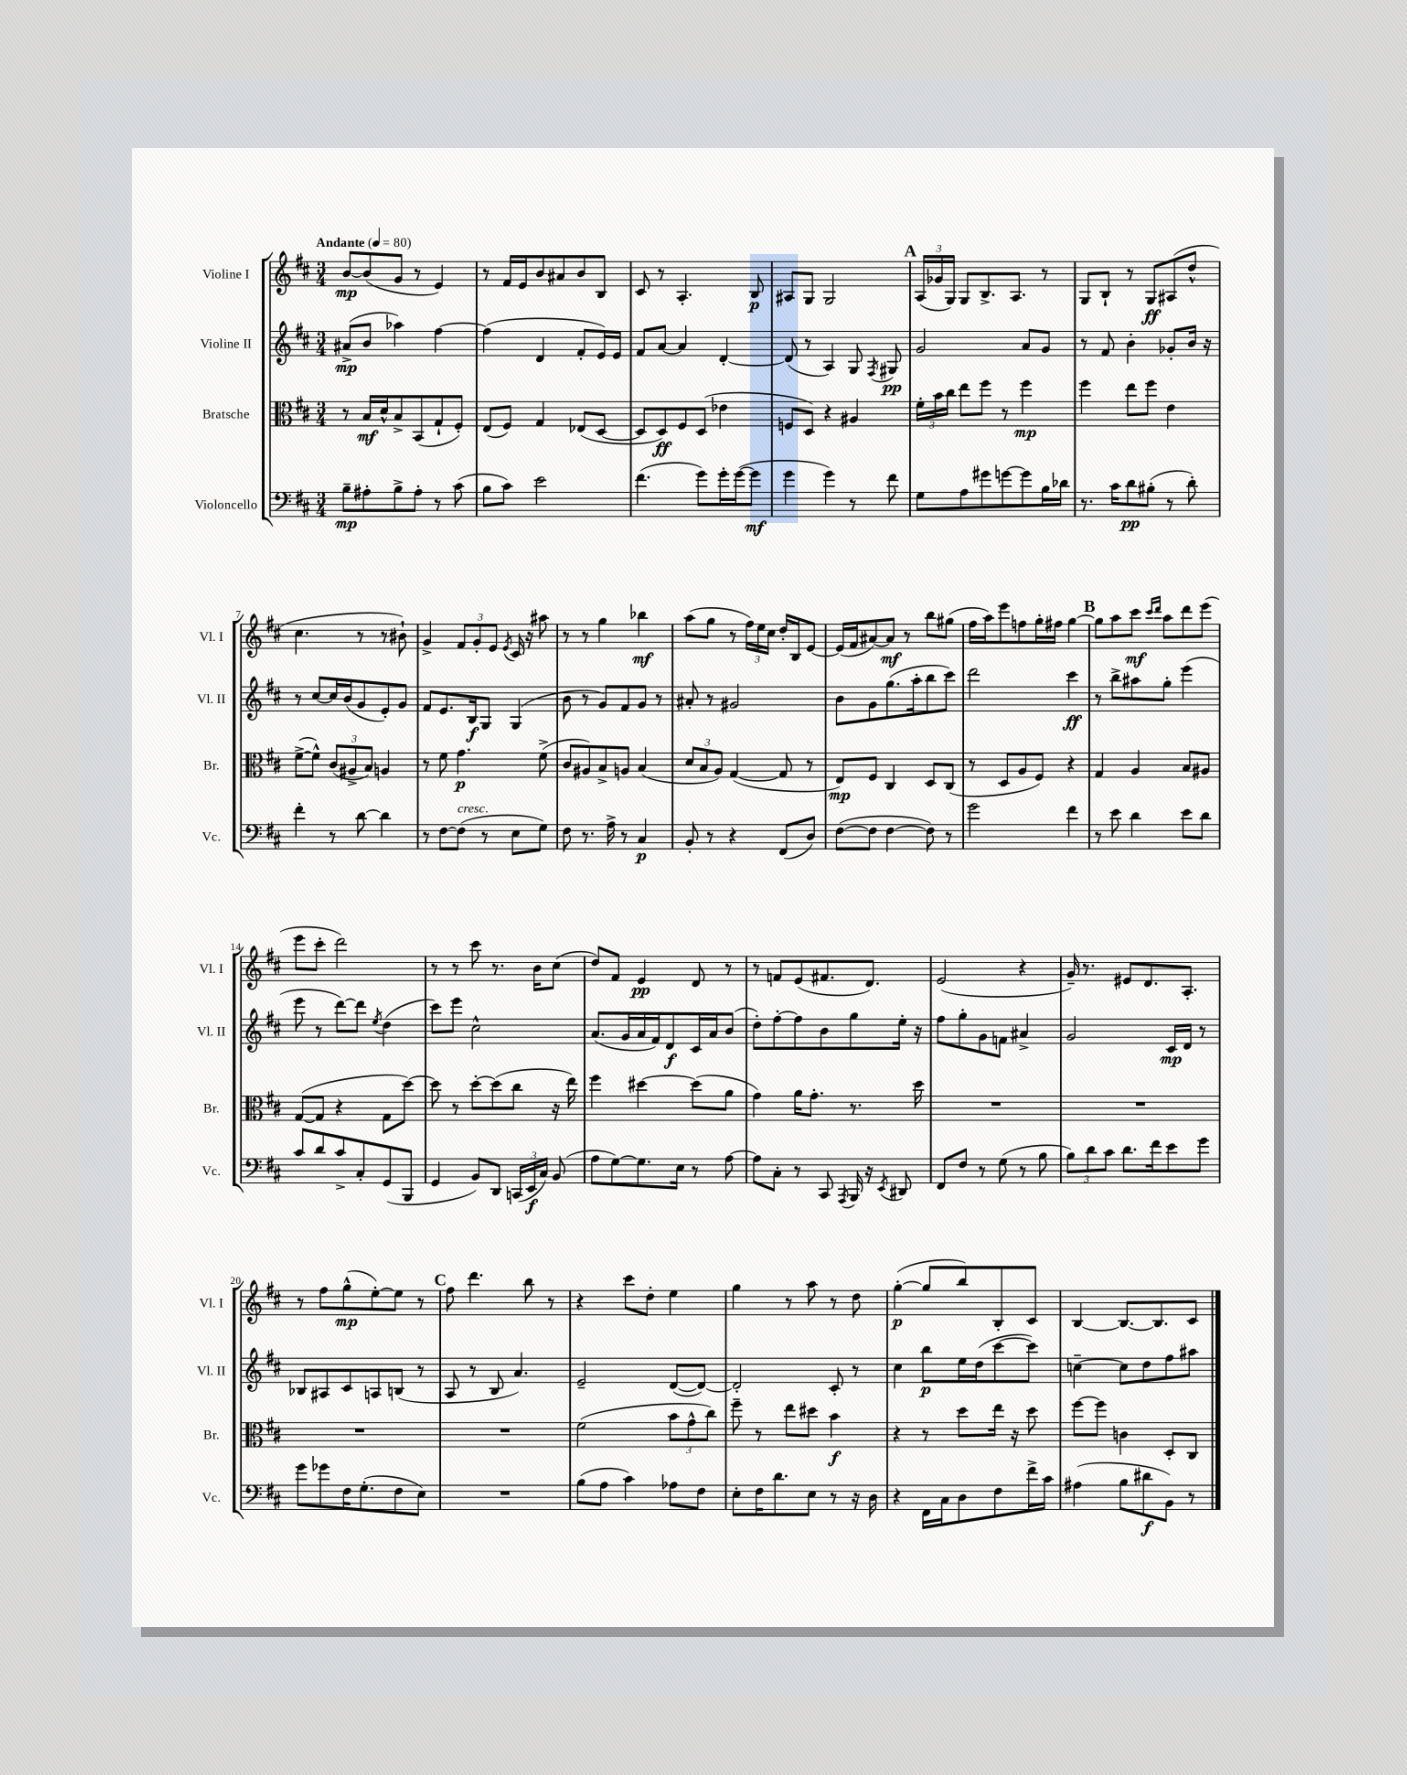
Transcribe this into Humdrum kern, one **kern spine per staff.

**kern	**dynam	**kern	**dynam	**kern	**dynam	**kern	**dynam
*part4	*part4	*part3	*part3	*part2	*part2	*part1	*part1
*staff4	*staff4	*staff3	*staff3	*staff2	*staff2	*staff1	*staff1
*I"Violoncello	*	*I"Bratsche	*	*I"Violine II	*	*I"Violine I	*
*I'Vc.	*	*I'Br.	*	*I'Vl. II	*	*I'Vl. I	*
*clefF4	*	*clefC3	*	*clefG2	*	*clefG2	*
*k[f#c#]	*	*k[f#c#]	*	*k[f#c#]	*	*k[f#c#]	*
*M3/4	*	*M3/4	*	*M3/4	*	*M3/4	*
*MM80	*	*MM80	*	*MM80	*	*MM80	*
=1	=1	=1	=1	=1	=1	=1	=1
!	!	!	!	!	!	!LO:TX:a:B:t=Andante	!
8B~\L	mp	8r	.	(8a#X^/L	mp	[8b/L	mp
8A#X'\	.	16B/LL	mf	8b/J	.	(8b/]	.
.	.	16d^^/J	.	.	.	.	.
8B^\	.	8B^/	.	4aa-X\)	.	8g/J	.
8A#'\J	.	(8BB/	.	.	.	8r	.
8r	.	8G`/	.	[4ff#\	.	4e/)	.
(8c#\	.	8F#'/J)	.	.	.	.	.
=2	=2	=2	=2	=2	=2	=2	=2
8B\L	.	(8E/L	.	(4ff#\]	.	8r	.
8c#\J)	.	8F#/J)	.	.	.	16f#/LL	.
.	.	.	.	.	.	16e/J	.
2e\	.	4G/	.	4d/	.	8b/	.
.	.	.	.	.	.	8a#X/	.
.	.	(8E-X/L	.	8f#'/L	.	8b/	.
.	.	[8D/J	.	16e/L)	.	8B/J	.
.	.	.	.	16e/JJ	.	.	.
=3	=3	=3	=3	=3	=3	=3	=3
(4.f#\	.	8D/L]	.	8f#/L	.	8c#/	.
.	.	8D/)	ff	[8a/J	.	8r	.
.	.	8F#/	.	4a/]	.	4.A'/	.
8g\L)	.	(8D/J	.	.	.	.	.
16g'\L	.	4e-X\	.	[4d'/	.	.	.
([16g\J	.	.	.	.	.	.	.
8g\J]	mf	.	.	.	.	8B/	p
=4	=4	=4	=4	=4	=4	=4	=4
4g\	.	8Fn/L	.	(8d/]	.	8A#X/L	.
.	.	8D/J)	.	8r	.	8G/J	.
4g\)	.	4r	.	4A/)	.	2G/	.
8r	.	4A#X/	.	8G/	.	.	.
.	.	.	.	8qF#/	.	.	.
8f#\	.	.	.	8G#X/	pp	.	.
!!LO:REH:place=s1:t=A
=5	=5	=5	=5	=5	=5	=5	=5
8G\L	.	24f#'\LL	.	2g/	.	(24A/LL	.
.	.	24b\	.	.	.	24g-X/	.
.	.	24cc#\JJ	.	.	.	24G/JJ)	.
8A\	.	8ee\L	.	.	.	8G/L	.
8g#X\	.	8ff#\J	.	.	.	8.B^/	.
[8gn\	.	8r	.	.	.	.	.
.	.	.	.	.	.	8.A/J	.
8g\]	.	4ff#\	mp	8a/L	.	.	.
16B\L	.	.	.	8g/J	.	8r	.
16d-X\JJ	.	.	.	.	.	.	.
=6	=6	=6	=6	=6	=6	=6	=6
8.r	.	4ff#\	.	8r	.	8G/L	.
.	.	.	.	8f#/	.	8B`/J	.
16c#\KL	.	.	.	.	.	.	.
8d\	pp	8ee\L	.	4b'\	.	8r	.
(8B#X'\J	.	8ff#\J	.	.	.	8G/L	ff
8r	.	4e\	.	8g-X'/L	.	(8A#X/	.
8d'\)	.	.	.	16b/Jk	.	8dd^^/J	.
.	.	.	.	16r	.	.	.
!!LO:LB:g=z
=7	=7	=7	=7	=7	=7	=7	=7
4f#'\	.	([8f#^\L	.	8r	.	4.cc#\	.
.	.	8f#^^\J])	.	[8cc#/L	.	.	.
8r	.	(12c#/L	.	16cc#/L]	.	.	.
.	.	.	.	(16b/J	.	.	.
.	.	12A#X^/	.	.	.	.	.
[8d\	.	.	.	8g/	.	8r	.
.	.	12B/J)	.	.	.	.	.
4d\]	.	4An/	.	8e'/)	.	8r	.
.	.	.	.	8g/J	.	8b#X`\)	.
=8	=8	=8	=8	=8	=8	=8	=8
8r	.	8r	.	8f#/L	.	4g^/	.
[8F#\L	.	8f#\	.	8.e/	.	.	.
!LO:TX:a:i:t=cresc.	!	!	!	!	!	!	!
(8F#\J]	.	4.g\	p	.	.	12f#/L	.
.	.	.	.	16B/k	f	.	.
.	.	.	.	.	.	12g'/	.
8r	.	.	.	8G/J	.	.	.
.	.	.	.	.	.	12e/J	.
.	.	.	.	.	.	8qe/	.
8E\L	.	.	.	(4G/	.	16c#/	.
.	.	.	.	.	.	16r	.
8G\J)	.	(8f#^\	.	.	.	8aa#X\	.
=9	=9	=9	=9	=9	=9	=9	=9
8F#\	.	8c#/L	.	8b\	.	8r	.
8.r	.	8A#X/)	.	8r	.	8r	.
.	.	8B^/	.	8g/L)	.	4gg\	.
16A^\	.	.	.	.	.	.	.
8r	.	8An/J	.	8f#/	.	.	.
4C#/	p	(4B/	.	8g/J	.	4bb-X\	mf
.	.	.	.	8r	.	.	.
=10	=10	=10	=10	=10	=10	=10	=10
8BB'/	.	12d/L	.	8a#X'/	.	(8aa\L	.
.	.	12B/	.	.	.	.	.
8r	.	.	.	8r	.	8gg\J	.
.	.	12A/J)	.	.	.	.	.
4r	.	([4G/	.	2g#X/	.	8r	.
.	.	.	.	.	.	24ff#\LL)	.
.	.	.	.	.	.	24ee\	.
.	.	.	.	.	.	24cc#\JJ	.
(8FF#/L	.	8G/]	.	.	.	16dd'/LL	.
.	.	.	.	.	.	16B/J	.
8D/J)	.	8r	.	.	.	[8e/J	.
=11	=11	=11	=11	=11	=11	=11	=11
([8F#\L	.	8E/L)	mp	8b\L	.	(16e/LL]	.
.	.	.	.	.	.	16f#/J	.
8F#\J]	.	8F#/J	.	8g\	.	[8a#X/)	.
[4F#\	.	4C#/	.	(8.gg\	.	8a#/J]	mf
.	.	.	.	.	.	8r	.
.	.	.	.	16aa'\k	.	.	.
8F#\])	.	8D/L	.	8bb\	.	8bb\L	.
8r	.	(8C#/J	.	8ccc#\J)	.	(8gg#X\J	.
=12	=12	=12	=12	=12	=12	=12	=12
2g\	.	8r	.	2ddd\	.	16ff#\LL	.
.	.	.	.	.	.	16aa\J)	.
.	.	8D/L	.	.	.	8eee\	.
.	.	8A/	.	.	.	8ffn\	.
.	.	8F#/J)	.	.	.	16gg'\L	.
.	.	.	.	.	.	16ff#X\JJ	.
4f#\	.	4r	.	4ccc#\	ff	[4gg\	.
!!LO:REH:place=s1:t=B
=13	=13	=13	=13	=13	=13	=13	=13
8r	.	4G/	.	8r	.	8gg\L]	.
8e\	.	.	.	8bb^\L	.	8aa\	.
4d\	.	4A/	.	8aa#X\	.	8ccc#\J	mf
.	.	.	.	.	.	16qqccc#/LL	.
.	.	.	.	.	.	16qqddd/JJ	.
.	.	.	.	8gg'\J	.	8aa\L	.
8e\L	.	8B/L	.	(4eee\	.	8ddd\	.
8d\J	.	8A#X/J	.	.	.	(8eee\J	.
!!LO:LB:g=z
=14	=14	=14	=14	=14	=14	=14	=14
8c#/L	.	([8G/L	.	8eee\	.	8eee\L	.
8d/	.	8G/J]	.	8r	.	8ccc#'\J	.
8c#^/	.	4r	.	[8ddd\L)	.	2ddd\)	.
8C#'/	.	.	.	8ddd\J]	.	.	.
.	.	.	.	8qee/	.	.	.
(8GG/	.	8G\L	.	(4dd\	.	.	.
8BBB/J	.	[8dd\J)	.	.	.	.	.
=15	=15	=15	=15	=15	=15	=15	=15
4GG/	.	8dd\]	.	8ccc#\L)	.	8r	.
.	.	8r	.	8eee\J	.	8r	.
8BB/L)	.	[8dd'\L	.	2cc#^^\	.	8ccc#\	.
8DD/J	.	(8dd\]	.	.	.	8.r	.
(24CCn/LL	.	8cc#\J	.	.	.	.	.
24EE/	f	.	.	.	.	.	.
.	.	.	.	.	.	16b\KL	.
24C#/JJ)	.	.	.	.	.	.	.
(8BB/	.	16r	.	.	.	(8cc#\J	.
.	.	16ee\)	.	.	.	.	.
=16	=16	=16	=16	=16	=16	=16	=16
8A\L	.	4ff#\	.	(8.a/L	.	8dd/L)	.
[8G\)	.	.	.	.	.	8f#/J	.
.	.	.	.	16g/L	.	.	.
8.G\]	.	[4dd#X\	.	16a/	.	4e/	pp
.	.	.	.	16f#/J)	.	.	.
.	.	.	.	8d/	f	.	.
16E\Jk	.	.	.	.	.	.	.
8r	.	(8dd#\L]	.	16c#/L	.	8d/	.
.	.	.	.	16a/J	.	.	.
[8A\	.	8a\J	.	(8b/J	.	8r	.
=17	=17	=17	=17	=17	=17	=17	=17
8A\L]	.	4g\)	.	8dd'\L)	.	8r	.
8C#'\J	.	.	.	[8ff#'\	.	8fn/L	.
8r	.	16a\KL	.	8ff#\]	.	(8e/	.
.	.	8.g'\J	.	.	.	.	.
8CC#/	.	.	.	8b\	.	8.f#X/	.
8qAAA/	.	.	.	.	.	.	.
16BBB/	.	8.r	.	8gg\	.	.	.
16r	.	.	.	.	.	8.d/J)	.
8qEE/	.	.	.	.	.	.	.
8DD#X/	.	.	.	16ee'\Jk	.	.	.
.	.	16dd\	.	16r	.	.	.
=18	=18	=18	=18	=18	=18	=18	=18
8FF#/L	.	2.r	.	8ff#\L	.	(2e/	.
8F#/J	.	.	.	8gg'\	.	.	.
8r	.	.	.	8g\	.	.	.
(8G\	.	.	.	8fn\J	.	.	.
8r	.	.	.	4a#X^/	.	4r	.
8B\	.	.	.	.	.	.	.
=19	=19	=19	=19	=19	=19	=19	=19
12B\L)	.	2.r	.	2g/	.	16g~/)	.
.	.	.	.	.	.	8.r	.
12d\	.	.	.	.	.	.	.
12c#\J	.	.	.	.	.	.	.
8.d\L	.	.	.	.	.	8e#X/L	.
.	.	.	.	.	.	8.d/	.
16f#\k	.	.	.	.	.	.	.
8e\	.	.	.	16c#/LL	mp	.	.
.	.	.	.	16d/JJ	.	8.A'/J	.
8g\J	.	.	.	8r	.	.	.
!!LO:LB:g=z
=20	=20	=20	=20	=20	=20	=20	=20
8g\L	.	2.r	.	8B-X/L	.	8r	.
8g-X\	.	.	.	8A#X/	.	8ff#\L	.
16F#\K	.	.	.	8c#/	.	(8gg^^\	mp
(8.G'\	.	.	.	.	.	.	.
.	.	.	.	8An/	.	[8ee'\)	.
8F#\	.	.	.	(8Bn/J	.	8ee\J]	.
8E\J)	.	.	.	8r	.	8r	.
!!LO:REH:place=s1:t=C
=21	=21	=21	=21	=21	=21	=21	=21
2.r	.	2.r	.	8A/	.	8ff#\	.
.	.	.	.	8r	.	4.ddd\	.
.	.	.	.	8B/	.	.	.
.	.	.	.	4.a/)	.	.	.
.	.	.	.	.	.	8bb\	.
.	.	.	.	.	.	8r	.
=22	=22	=22	=22	=22	=22	=22	=22
(8B\L	.	(2f#\	.	2e~/	.	4r	.
8A\J	.	.	.	.	.	.	.
4c#\)	.	.	.	.	.	8ccc#\L	.
.	.	.	.	.	.	8dd'\J	.
8A-X\L	.	12b\L	.	([8d/L	.	4ee\	.
.	.	12g^^\	.	.	.	.	.
8F#\J	.	.	.	8d/J_)	.	.	.
.	.	12cc#\J)	.	.	.	.	.
=23	=23	=23	=23	=23	=23	=23	=23
8E'\L	.	8ff#~\	.	2d'/]	.	4gg\	.
16F#\K	.	8r	.	.	.	.	.
8.d\	.	.	.	.	.	.	.
.	.	8ee\L	.	.	.	8r	.
8E\J	.	8dd#X\J	.	.	.	8aa\	.
8r	.	4b\	f	8c#'/	.	8r	.
16r	.	.	.	8r	.	8dd\	.
16D\	.	.	.	.	.	.	.
=24	=24	=24	=24	=24	=24	=24	=24
4r	.	4r	.	4cc#\	.	([4gg'\	p
16FF#\LL	.	8r	.	8bb\L	p	8gg/L]	.
16C#\J	.	.	.	.	.	.	.
8D\	.	8dd\L	.	16ee\L	.	8bb/)	.
.	.	.	.	(16dd\J	.	.	.
8F#\	.	16ee\Jk	.	[8ccc#\	.	8B'/	.
.	.	16r	.	.	.	.	.
16f#^\L	.	8dd\	.	8ccc#\J])	.	8c#/J	.
16c#\JJ	.	.	.	.	.	.	.
=25	=25	=25	=25	=25	=25	=25	=25
(4A#X\	.	[8ff#\L	.	[4ccn~\	.	[4B/	.
.	.	8ff#\J]	.	.	.	.	.
8B\L	.	4cn\	.	8cc\L]	.	8.B/L_	.
8d#X\	f	.	.	8dd\	.	.	.
.	.	.	.	.	.	8.B/]	.
8BB\J)	.	8D'/L	.	8ff#\	.	.	.
8r	.	8C#/J	.	8aa#X\J	.	8c#/J	.
==	==	==	==	==	==	==	==
*-	*-	*-	*-	*-	*-	*-	*-
